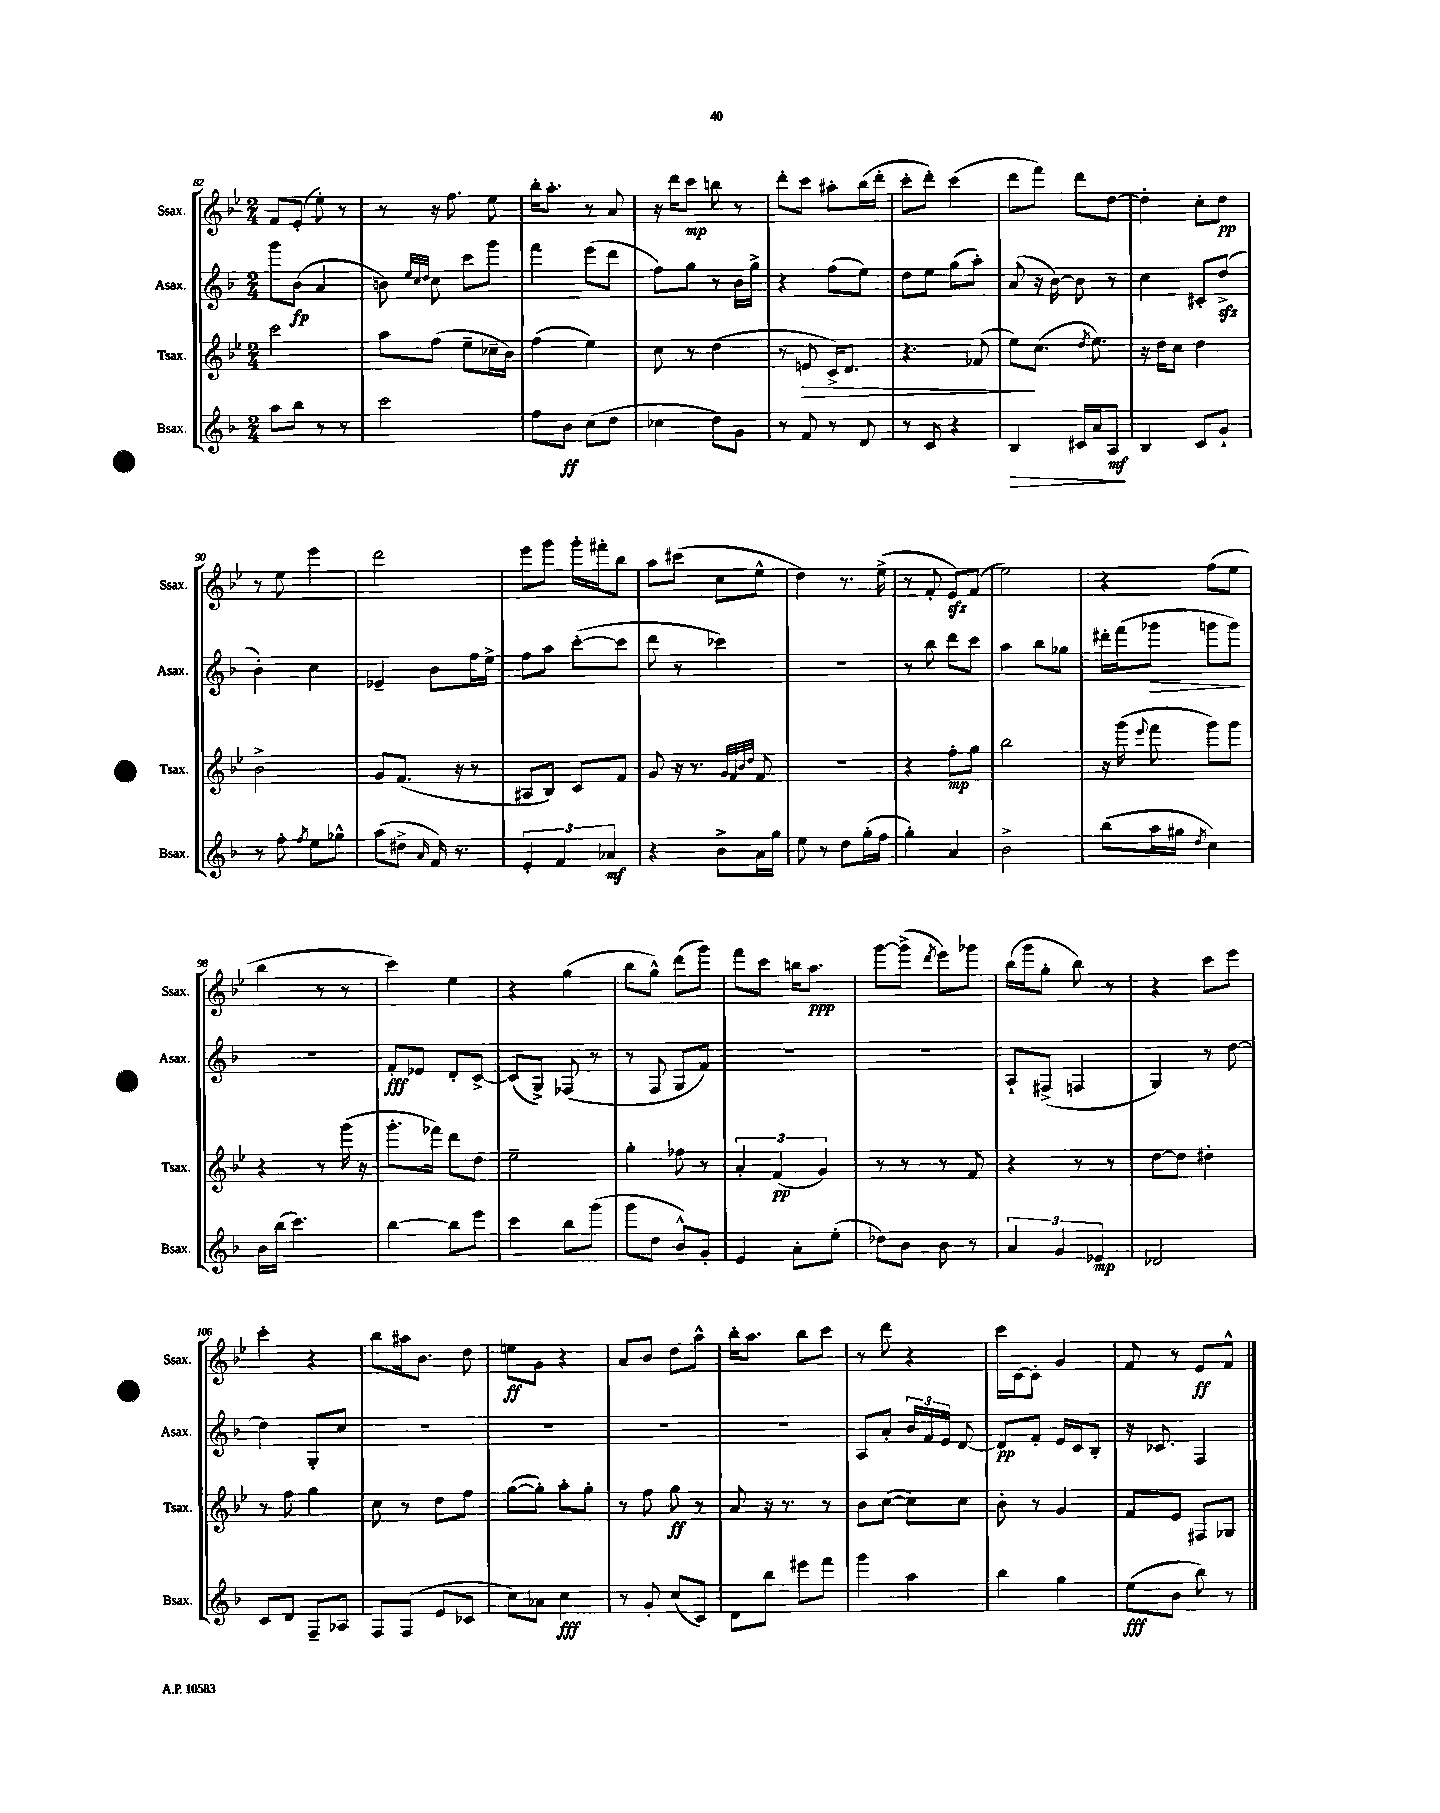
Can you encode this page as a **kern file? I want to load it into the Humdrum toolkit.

**kern	**kern	**kern	**kern
*staff4	*staff3	*staff2	*staff1
*clefG2	*clefG2	*clefG2	*clefG2
*k[b-]	*k[b-e-]	*k[b-]	*k[b-e-]
*M2/4	*M2/4	*M2/4	*M2/4
8aa	2ccc	8ggg	8f
8bb-	.	(8b-	(8e-'
8r	.	4a	8ee-')
8r	.	.	8r
=	=	=	=
2ccc	8aa	8b)	8r
.	.	32qqee	.
.	.	32qqcc	.
.	.	32qqdd	.
.	(8ff	8cc	16r
.	.	.	8.ff
.	8ee-~	8ccc	.
.	16cc-~	8ggg	8ee-
.	16b-)	.	.
=	=	=	=
8ff	(4ff	4fff	16bb-'
.	.	.	8.aa'
8b-	.	.	.
(8cc	4ee-)	(8eee	8r
8dd	.	8ddd	8a
=	=	=	=
4cc-	8cc	8ff)	16r
.	.	.	16ddd
.	8r	8gg	8ccc
8dd)	(4dd	8r	8bb
8g	.	16b-	8r
.	.	16gg^	.
=	=	=	=
8r	8r	4r	8ddd'
8f	8e	.	8ccc
8r	16c^)	(8ff	8aa#'
.	8.d	.	.
8d	.	8ee)	(16bb-
.	.	.	16ddd'
=	=	=	=
8r	4.r	8dd	8ccc'
8c	.	8ee	8ddd')
4r	.	(8gg	(4ccc
.	(8f-	8aa')	.
=	=	=	=
4B-	8ee-)	(8a	8ddd
.	(8.cc	16r	8fff)
.	.	[16b-)	.
16c#	.	8b-]	8ddd
.	8qdd	.	.
16a	8.ee-)	.	.
8A	.	8r	[8dd
=	=	=	=
4B-	16r	4cc	4dd']
.	16dd	.	.
.	8cc	.	.
8c	4dd	8c#'	8cc'
8g`	.	(8dd^	8dd
=	=	=	=
8r	2b-^	4b-')	8r
8ff'	.	.	8ee-
8qff	.	.	.
8ee	.	4cc	4eee-
8gg-^^	.	.	.
=	=	=	=
(8aa	8g	4e-~	2ddd
8dd#^	(8.f	.	.
16qqa	.	.	.
16f)	.	8b-	.
8.r	16r	.	.
.	8r	16ff	.
.	.	16ee^	.
=	=	=	=
6e'	8A#	8ff	8eee-
.	8B-)	8aa	8ggg
6f	.	.	.
.	8c	([8ccc'	16ggg'
.	.	.	16fff#'
6a-	.	.	.
.	8f	8ccc]	8bb-
=	=	=	=
4r	8g	8ddd	8aa
.	16r	8r	(8ccc#
.	8.r	.	.
8b-^	.	4ccc-)	8cc
.	32qqg	.	.
.	32qqf	.	.
.	32qqb-	.	.
.	32qqdd	.	.
16a	8f	.	8ee-^^
16gg	.	.	.
=	=	=	=
8ee	2r	2r	4dd)
8r	.	.	.
8dd	.	.	8.r
(16gg'	.	.	.
16ff	.	.	(16ee-^
=	=	=	=
4gg')	4r	8r	8r
.	.	8bb-	8f'
4a	8ff'	8ddd	8e-)
.	8gg	8ccc	(8f
=	=	=	=
2b-^	2bb-	4aa	2ee-)
.	.	8bb-	.
.	.	8gg-	.
=	=	=	=
(8bb-	16r	16ddd#'	4r
.	(16ggg	(16fff	.
.	8qqeee-	.	.
16aa	8fff	8ggg-	.
16gg#	.	.	.
8qdd	.	.	.
4cc)	8ggg)	8ggg	(8ff
.	8ggg	8ggg)	8ee-
=	=	=	=
16b-	4r	2r	4bb-
(16bb-	.	.	.
4.ccc)	.	.	.
.	8r	.	8r
.	(16ggg	.	8r
.	16r	.	.
=	=	=	=
[4bb-	8.ggg'	8f'	4ccc)
.	.	8e-	.
.	16fff-)	.	.
8bb-]	8ddd	8d'	4ee-
8eee	8dd	[8c^	.
=	=	=	=
4ccc	2ee-~	(8c]	4r
.	.	8G^)	.
8bb-	.	(8F-	(4gg
(8ggg	.	8r	.
=	=	=	=
8ggg	4gg'	8r	8bb-
8dd	.	8F	8gg^^)
8b-^^)	8ff-	8G	(8ddd
8g'	8r	8f)	8ggg)
=	=	=	=
4e	6a'	2r	8fff
.	.	.	8ccc
.	(6f	.	.
8a'	.	.	16bb
.	.	.	8.aa
.	6g)	.	.
(8ee'	.	.	.
=	=	=	=
8dd-)	8r	2r	[8ggg
8b-	8r	.	(8ggg^]
.	.	.	8qddd
8b-	8r	.	8eee-)
8r	8f	.	8ggg-
=	=	=	=
6a	4r	8A`	(16bb-
.	.	.	16ggg
.	.	(8F#^	8gg'
6g	.	.	.
.	8r	4F	8bb-)
6e-	.	.	.
.	8r	.	8r
=	=	=	=
2d-	[8dd	4G)	4r
.	8dd]	.	.
.	4dd#'	8r	8ccc
.	.	[8dd	8eee-
=	=	=	=
8c	8r	4dd]	4ccc'
8d	8ff	.	.
8F~	4gg	8G'	4r
8A-	.	8cc	.
=	=	=	=
8F	8cc	2r	8bb-
(8F	8r	.	16aa#
.	.	.	8.b-
8e	8dd	.	.
8c-	8ff	.	8dd
=	=	=	=
8cc)	([8gg	2r	8ee
8a-	8gg'])	.	8g
4cc	8aa'	.	4r
.	8gg'	.	.
=	=	=	=
8r	8r	2r	8a
8g'	8ff	.	8b-
(8cc	8gg	.	8dd
8c)	8r	.	8aa^^
=	=	=	=
8d	8a	2r	16bb-'
.	.	.	8.aa
8bb-	16r	.	.
.	8.r	.	.
8eee#	.	.	8bb-
8fff	8r	.	8ccc
=	=	=	=
4ggg	8b-	8A	8r
.	([8cc	8a'	8ddd
4aa	8cc])	24b-	4r
.	.	24f	.
.	.	24e	.
.	8cc	[8d	.
=	=	=	=
4bb-	8b-'	8d]	16ccc
.	.	.	[16c
.	8r	8f'	8c']
4gg	4g	16e	4g
.	.	16c	.
.	.	8B-'	.
=	=	=	=
(8ee	8f	16r	8f
.	.	8.c-	.
8b-	8e-	.	8r
8bb-)	8F#	4F	8e-
8r	8G-	.	8f^^
==	==	==	==
*-	*-	*-	*-
